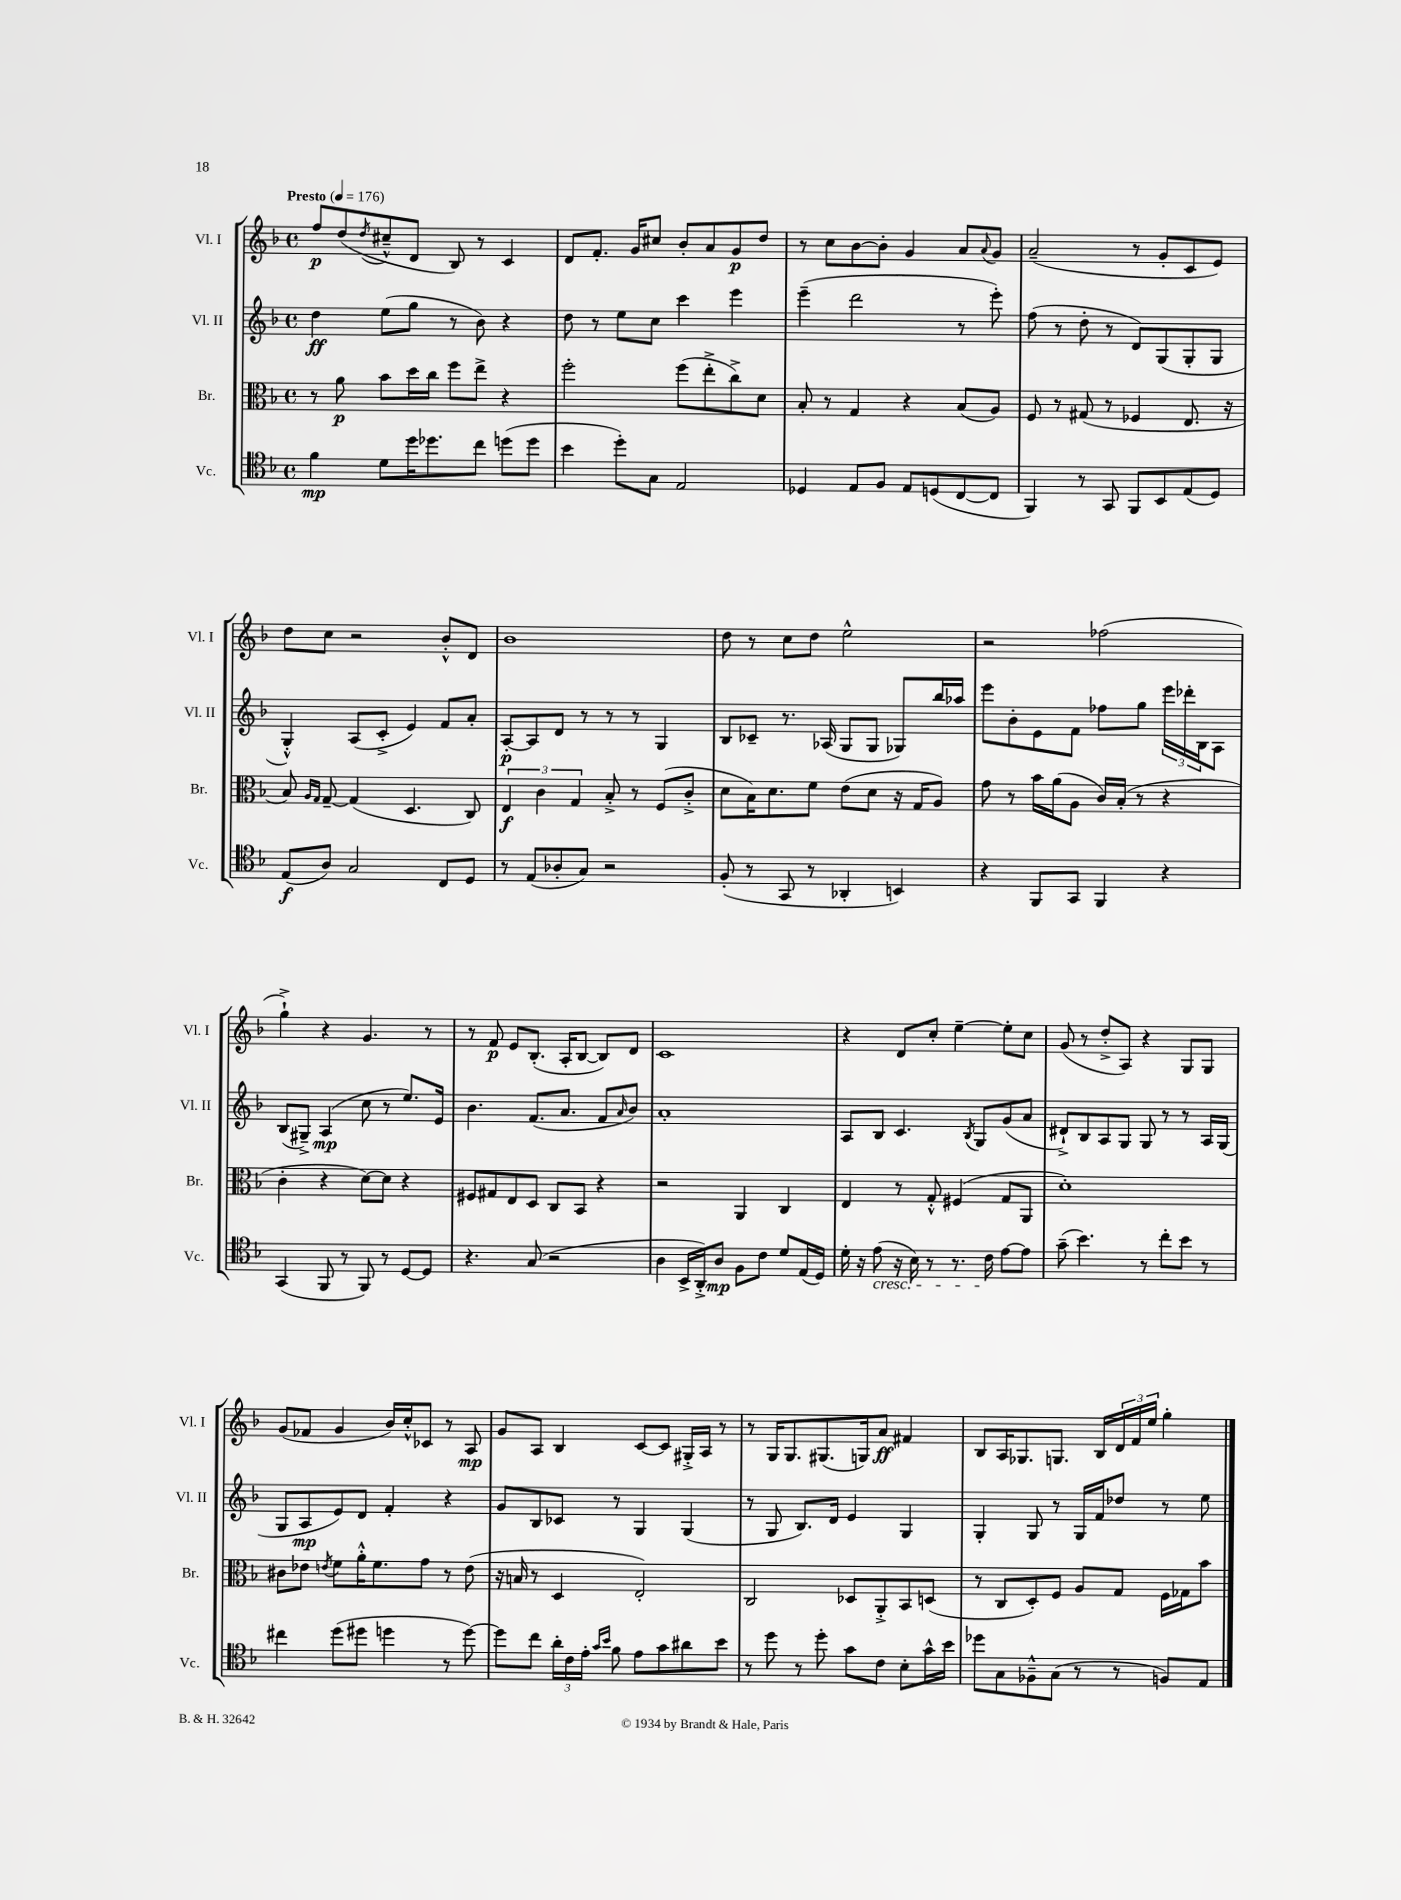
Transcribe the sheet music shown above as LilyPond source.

<<
\new StaffGroup <<
\new Staff = "s0" \with { instrumentName = "Vl. I" shortInstrumentName = "Vl. I" } {
    \clef treble \key f \major \defaultTimeSignature \time 4/4 \tempo "Presto" 4 = 176
    f''8\p d''8( \acciaccatura { d''8 } cis''8---^ d'8 bes8) r8 c'4 |
    d'8 f'8.-. g'16 cis''8 bes'8-. a'8 g'8\p d''8 |
    r8 c''8 bes'8~ bes'8-. g'4 a'8 \appoggiatura { a'8 } g'8 |
    a'2--( r8 g'8-. c'8 e'8) |
    d''8 c''8 r2 bes'8-.-^ d'8 |
    bes'1 |
    d''8 r8 c''8 d''8 e''2-^ |
    r2 fes''2( |
    g''4-!->) r4 g'4. r8 |
    r8 f'8\p e'8 bes8.-.( a16-. bes8~ bes8) d'8 |
    c'1 |
    r4 d'8 c''8-. e''4~-- e''8-. c''8 |
    g'8( r8 d''8-.-> a8) r4 g8 g8 |
    g'8( fes'8 g'4 bes'16) c''16-.-^ ces'8 r8 a8\mp |
    g'8 a8 bes4 c'8~ c'8 gis16-.-> a16 r8 |
    r8 g16 g8. gis8.( g16) a'8\ff fis'4 |
    bes8 a16 ges8. g8. bes16 \tuplet 3/2 { d'16 f'16 e''16 } g''4-. \bar "|." |
}
\new Staff = "s1" \with { instrumentName = "Vl. II" shortInstrumentName = "Vl. II" } {
    \clef treble \key f \major \defaultTimeSignature \time 4/4
    d''4\ff e''8( g''8 r8 bes'8) r4 |
    d''8 r8 e''8 c''8 c'''4 e'''4 |
    e'''4--( d'''2 r8 e'''8-.) |
    f''8( r8 d''8-. r8 d'8) g8( g8-. g8 |
    g4-.-^) a8( c'8-.-> e'4) f'8 a'8-. |
    a8~-.\p a8 d'8 r8 r8 r8 g4 |
    bes8 ces'8-- r8. aes16( g8 g8 ges8) bes''16 aes''16 |
    e'''8 bes'8-. e'8 f'8 fes''8 g''8 \tuplet 3/2 { e'''16 des'''16-. bes16 } a8 |
    bes8( gis8--->) a4\mp( c''8 r8 e''8.) e'16 |
    bes'4. f'8.( a'8. f'8 \grace { a'16 } bes'8) |
    a'1-. |
    a8 bes8 c'4. \acciaccatura { bes8 } g8 g'8( a'8 |
    dis'8-!->) bes8 a8 g8 g8 r8 r8 a16 g16( |
    g8 a8\mp e'8) d'8 f'4-. r4 |
    g'8 bes8 ces'8 r8 g4 g4( |
    r8 g8 bes8.) d'16 e'4 g4 |
    g4-. g8 r8 g16 f'16 des''8 r8 e''8 \bar "|." |
}
\new Staff = "s2" \with { instrumentName = "Br." shortInstrumentName = "Br." } {
    \clef alto \key f \major \defaultTimeSignature \time 4/4
    r8 a'8\p bes'8 d''16 c''16 f''8 e''8-> r4 |
    f''2-. f''8( e''8-.-> c''8->) d'8 |
    bes8-. r8 g4 r4 bes8( a8) |
    f8 r8 gis8( r8 fes4 e8. r16 |
    bes8) \grace { a16 g16 } g8~-- g4( d4. c8) |
    \tuplet 3/2 { e4\f c'4 g4 } bes8-.-> r8 f8( c'8-.-> |
    d'8 bes16) d'8. f'8 e'8( d'8 r16 g16 a8) |
    g'8 r8 bes'16 a'16( a8 c'16) bes16-.( r8 r4 |
    c'4-. r4 d'8~) d'8 r4 |
    fis8 gis8 e8 d8 c8 bes,8 r4 |
    r2 a,4 c4 |
    e4 r8 g8-.-^ fis4( g8 a,8 |
    d'1-.) |
    cis'8 ees'8 \acciaccatura { e'8 } f'8 a'16-.-^ f'8. g'8 r8 e'8( |
    r16 b16 r8 d4 e2-.) |
    c2 des8 a,8-.-> bes,8 d8( |
    r8 c8 d8-.) f8 a8 g8 f16 ges16 bes'8 \bar "|." |
}
\new Staff = "s3" \with { instrumentName = "Vc." shortInstrumentName = "Vc." } {
    \clef tenor \key f \major \defaultTimeSignature \time 4/4
    f'4\mp d'8 d''16 des''8. c''8 d''8( d''8 |
    bes'4 d''8-.) g8 e2 |
    des4 e8 f8 e8 d8( c8~ c8 |
    f,4) r8 g,8 f,8 bes,8 e8( d8) |
    e8\f( a8) g2 c8 d8 |
    r8 e8( aes8-. g8) r2 |
    f8-.( r8 g,8 r8 aes,4-. b,4) |
    r4 f,8 g,8 f,4 r4 |
    g,4( f,8 r8 f,8) r8 d8~ d8 |
    r4. g8( r2 |
    a4 bes,16-> a,16-.->) a8\mp f8 c'8 d'8 e16( d16) |
    d'16-. r16 e'8\cresc( r16 bes16) r8 r8. c'16\! e'8~ e'8 |
    g'8--( bes'4.) r8 c''8-. bes'8 r8 |
    cis''4 d''8( dis''8 d''4 r8 d''8~) |
    d''8 c''8 \tuplet 3/2 { a'16-. c'16 e'16-. } \grace { g'16 bes'16 } f'8 e'8 g'8 ais'8 bes'8 |
    r8 d''8 r8 d''8-. g'8 c'8 bes8-. g'16-^ bes'16 |
    des''8 g8 fes8---^ g8( r8 r8 f8) e8 \bar "|." |
}
>>
>>
\layout { \context { \Score \remove "Bar_number_engraver" } }
